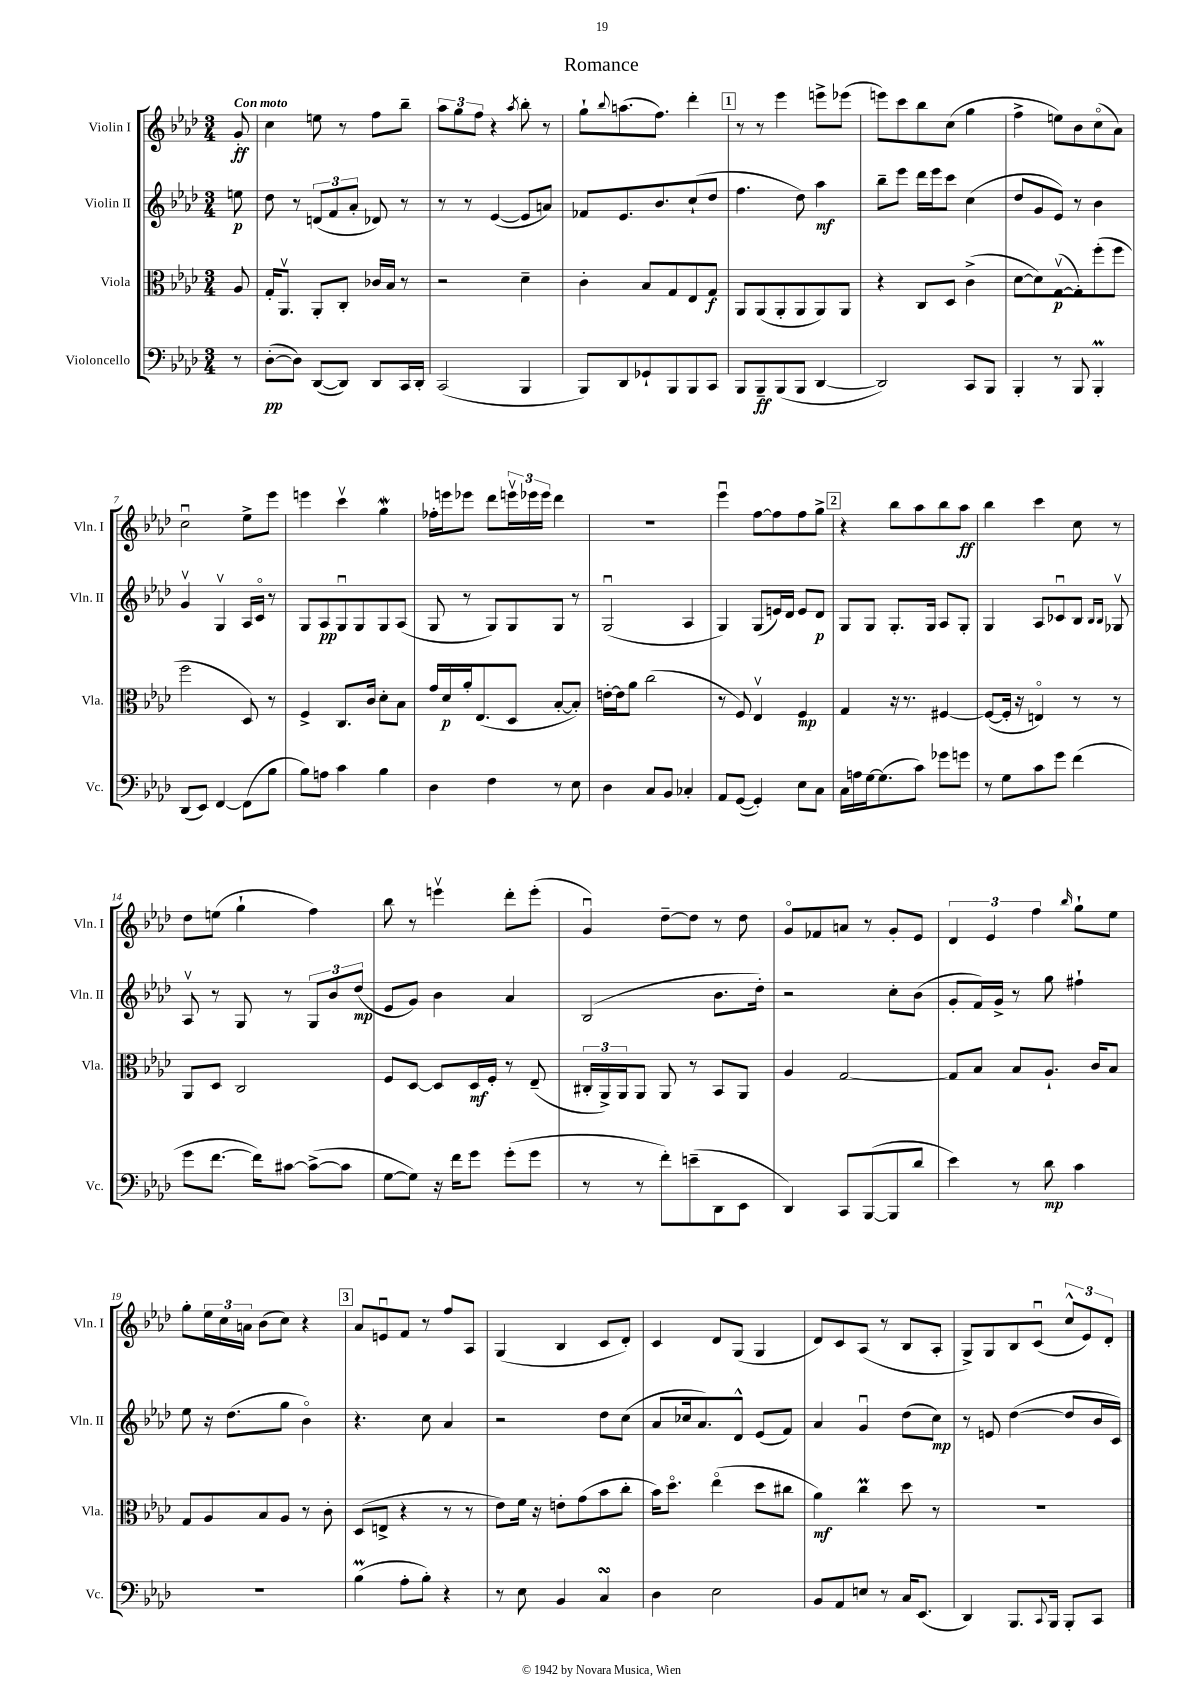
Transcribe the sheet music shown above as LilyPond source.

\header { title = "Romance" }
<<
\new StaffGroup <<
\new Staff = "s0" \with { instrumentName = "Violin I" shortInstrumentName = "Vln. I" } {
    \clef treble \key aes \major \numericTimeSignature \time 3/4 \partial 8 \tempo "Con moto"
    g'8-.\ff |
    c''4 e''8 r8 f''8 bes''8-- |
    \tuplet 3/2 { aes''8 g''8 f''8 } r4 \acciaccatura { aes''8 } bes''8-. r8 |
    g''8-! \appoggiatura { bes''8 } a''8.( f''8.) des'''4-. |
    \mark \markup { \box "1" } r8 r8 ees'''4 e'''8-> ees'''8( |
    e'''8) c'''8 bes''8 c''8( g''4 |
    f''4-> e''8) bes'8 c''8\flageolet( aes'8) |
    c''2\downbow ees''8-> ees'''8 |
    e'''4 c'''4\upbow g''4\mordent |
    fes''16-. e'''16 ees'''8 des'''8 \tuplet 3/2 { e'''16\upbow ees'''16 ees'''16 } des'''4 |
    R2. |
    ees'''4\downbow f''8~ f''8 f''8 g''8-> |
    \mark \markup { \box "2" } r4 bes''8 aes''8 bes''8 aes''8\ff |
    bes''4 c'''4 c''8 r8 |
    des''8 e''8( g''4-! f''4) |
    bes''8 r8 e'''4\upbow des'''8-. e'''8-.( |
    g'4\downbow) des''8~-- des''8 r8 des''8 |
    g'8\flageolet fes'8 a'8 r8 g'8-. ees'8 |
    \tuplet 3/2 { des'4 ees'4 f''4 } \grace { bes''16 } g''8-! ees''8 |
    g''8-. \tuplet 3/2 { ees''16 c''16 a'16 } bes'8( c''8) r4 |
    \mark \markup { \box "3" } aes'8 e'8\downbow f'8 r8 f''8 aes8 |
    g4( bes4 c'8 des'8-.) |
    c'4 des'8 g8( g4 |
    des'8) c'8 aes8( r8 bes8 aes8-. |
    g8->) g8 bes8 c'8\downbow( \tuplet 3/2 { c''8-^ ees'8) des'8-. } \bar "|." |
}
\new Staff = "s1" \with { instrumentName = "Violin II" shortInstrumentName = "Vln. II" } {
    \clef treble \key aes \major \numericTimeSignature \time 3/4 \partial 8
    e''8\p |
    des''8 r8 \tuplet 3/2 { d'8( f'8 aes'8-. } des'8) r8 |
    r8 r8 ees'4~( ees'8 a'8) |
    fes'8 ees'8. bes'8. c''8-!( des''8 |
    \mark \markup { \box "1" } f''4. des''8) aes''4\mf |
    bes''8-- ees'''8 des'''16 ees'''16 c'''8 c''4( |
    des''8 g'8 ees'8) r8 bes'4 |
    g'4\upbow g4\upbow aes16 c'16\flageolet r8 |
    g8 aes8\pp g8\downbow g8 g8 aes8( |
    g8 r8 g8) g8 g8 r8 |
    g2\downbow( aes4 |
    g4) g8( e'16) des'16 e'8 des'8\p |
    \mark \markup { \box "2" } g8 g8 g8.-. g16 aes8 g8-. |
    g4 aes8 ces'8\downbow bes8 \grace { bes16 bes16 } ges8\upbow |
    aes8\upbow r8 g8 r8 \tuplet 3/2 { g8 bes'8 des''8\mp( } |
    ees'8 g'8) bes'4 aes'4 |
    bes2( bes'8. des''16-.) |
    r2 c''8-. bes'8( |
    g'8-. f'16) g'16-> r8 g''8 fis''4-! |
    ees''8 r16 des''8.( g''8 bes'4\flageolet) |
    \mark \markup { \box "3" } r4. c''8 aes'4 |
    r2 des''8 c''8( |
    aes'8 ces''16 aes'8.) des'8-^ ees'8( f'8) |
    aes'4 g'4\downbow des''8( c''8\mp) |
    r8 e'8 des''4~( des''8 bes'16 c'16) \bar "|." |
}
\new Staff = "s2" \with { instrumentName = "Viola" shortInstrumentName = "Vla." } {
    \clef alto \key aes \major \numericTimeSignature \time 3/4 \partial 8
    aes8 |
    g16-. aes,8.\upbow aes,8-. c8-. ces'16 bes16 r8 |
    r2 des'4-- |
    c'4-. bes8 g8 ees8 g8\f |
    \mark \markup { \box "1" } aes,8 aes,8( aes,8-. aes,8 aes,8) aes,8 |
    r4 c8 des8 c'4->( |
    des'8~ des'8) g8~\upbow\p( g8-.) f''8-.( f''8 |
    f''2 des8) r8 |
    f4-> c8. c'16 des'8-. bes8 |
    g'16 des'16\p aes'16-. ees8.( des8 bes8~-. bes8-.) |
    e'16~-. e'16 aes'8 c''2( |
    r8 f8) ees4\upbow f4\mp |
    \mark \markup { \box "2" } g4 r16 r8. fis4~ |
    fis8~( fis16-. r16 e4\flageolet) r8 r8 |
    aes,8 des8 c2 |
    f8 des8~ des8 des16\mf f16-. r8 ees8--( |
    \tuplet 3/2 { cis16-. aes,16->) aes,16 } aes,8 aes,8 r8 bes,8 aes,8 |
    aes4 g2~ |
    g8 bes8 bes8 aes8.-! c'16 bes8 |
    g8 aes8 bes8 aes8 r8 c'8-. |
    \mark \markup { \box "3" } des8( e8-> r4 r8 r8 |
    ees'8) f'16 r16 e'8-. g'8( bes'8 c''8-. |
    bes'16) des''8.\flageolet ees''4\flageolet( des''8 cis''8 |
    aes'4\mf) c''4\prall des''8 r8 |
    R2. \bar "|." |
}
\new Staff = "s3" \with { instrumentName = "Violoncello" shortInstrumentName = "Vc." } {
    \clef bass \key aes \major \numericTimeSignature \time 3/4 \partial 8
    r8 |
    des8~-.\pp( des8) des,8~( des,8) des,8 c,16 des,16-. |
    c,2( bes,,4 |
    bes,,8) des,8 ges,8-! bes,,8 bes,,8 c,8 |
    \mark \markup { \box "1" } bes,,8 bes,,8--\ff bes,,8( bes,,8 des,4~ |
    des,2) c,8 bes,,8 |
    bes,,4-. r8 bes,,8 bes,,4-.\prall |
    des,8( ees,8) f,4~ f,8( bes8 |
    bes8) a8 c'4 bes4 |
    des4 f4 r8 ees8 |
    des4 c8 bes,8 ces4-. |
    aes,8 g,8~( g,4-.) ees8 c8 |
    \mark \markup { \box "2" } c16 a16 g16~ g8.( c'8) ges'8 g'8 |
    r8 g8 c'8 g'8 f'4( |
    g'8 f'8.~ f'16) cis'8~ cis'8~->( cis'8 |
    g8~ g8) r16 f'16 g'8 g'8-.( g'8 |
    r8 r8 f'8-.) e'8--( des,8 ees,8 |
    des,4) c,8 bes,,8~( bes,,8 des'8 |
    ees'4) r8 des'8\mp c'4 |
    r2. |
    \mark \markup { \box "3" } bes4\prall( aes8-. bes8-.) r4 |
    r8 ees8 bes,4 c4\turn |
    des4 ees2 |
    bes,8 aes,8 e8 r8 c16 ees,8.( |
    des,4) bes,,8. \appoggiatura { c,8 } bes,,16 bes,,8-. c,8 \bar "|." |
}
>>
>>
